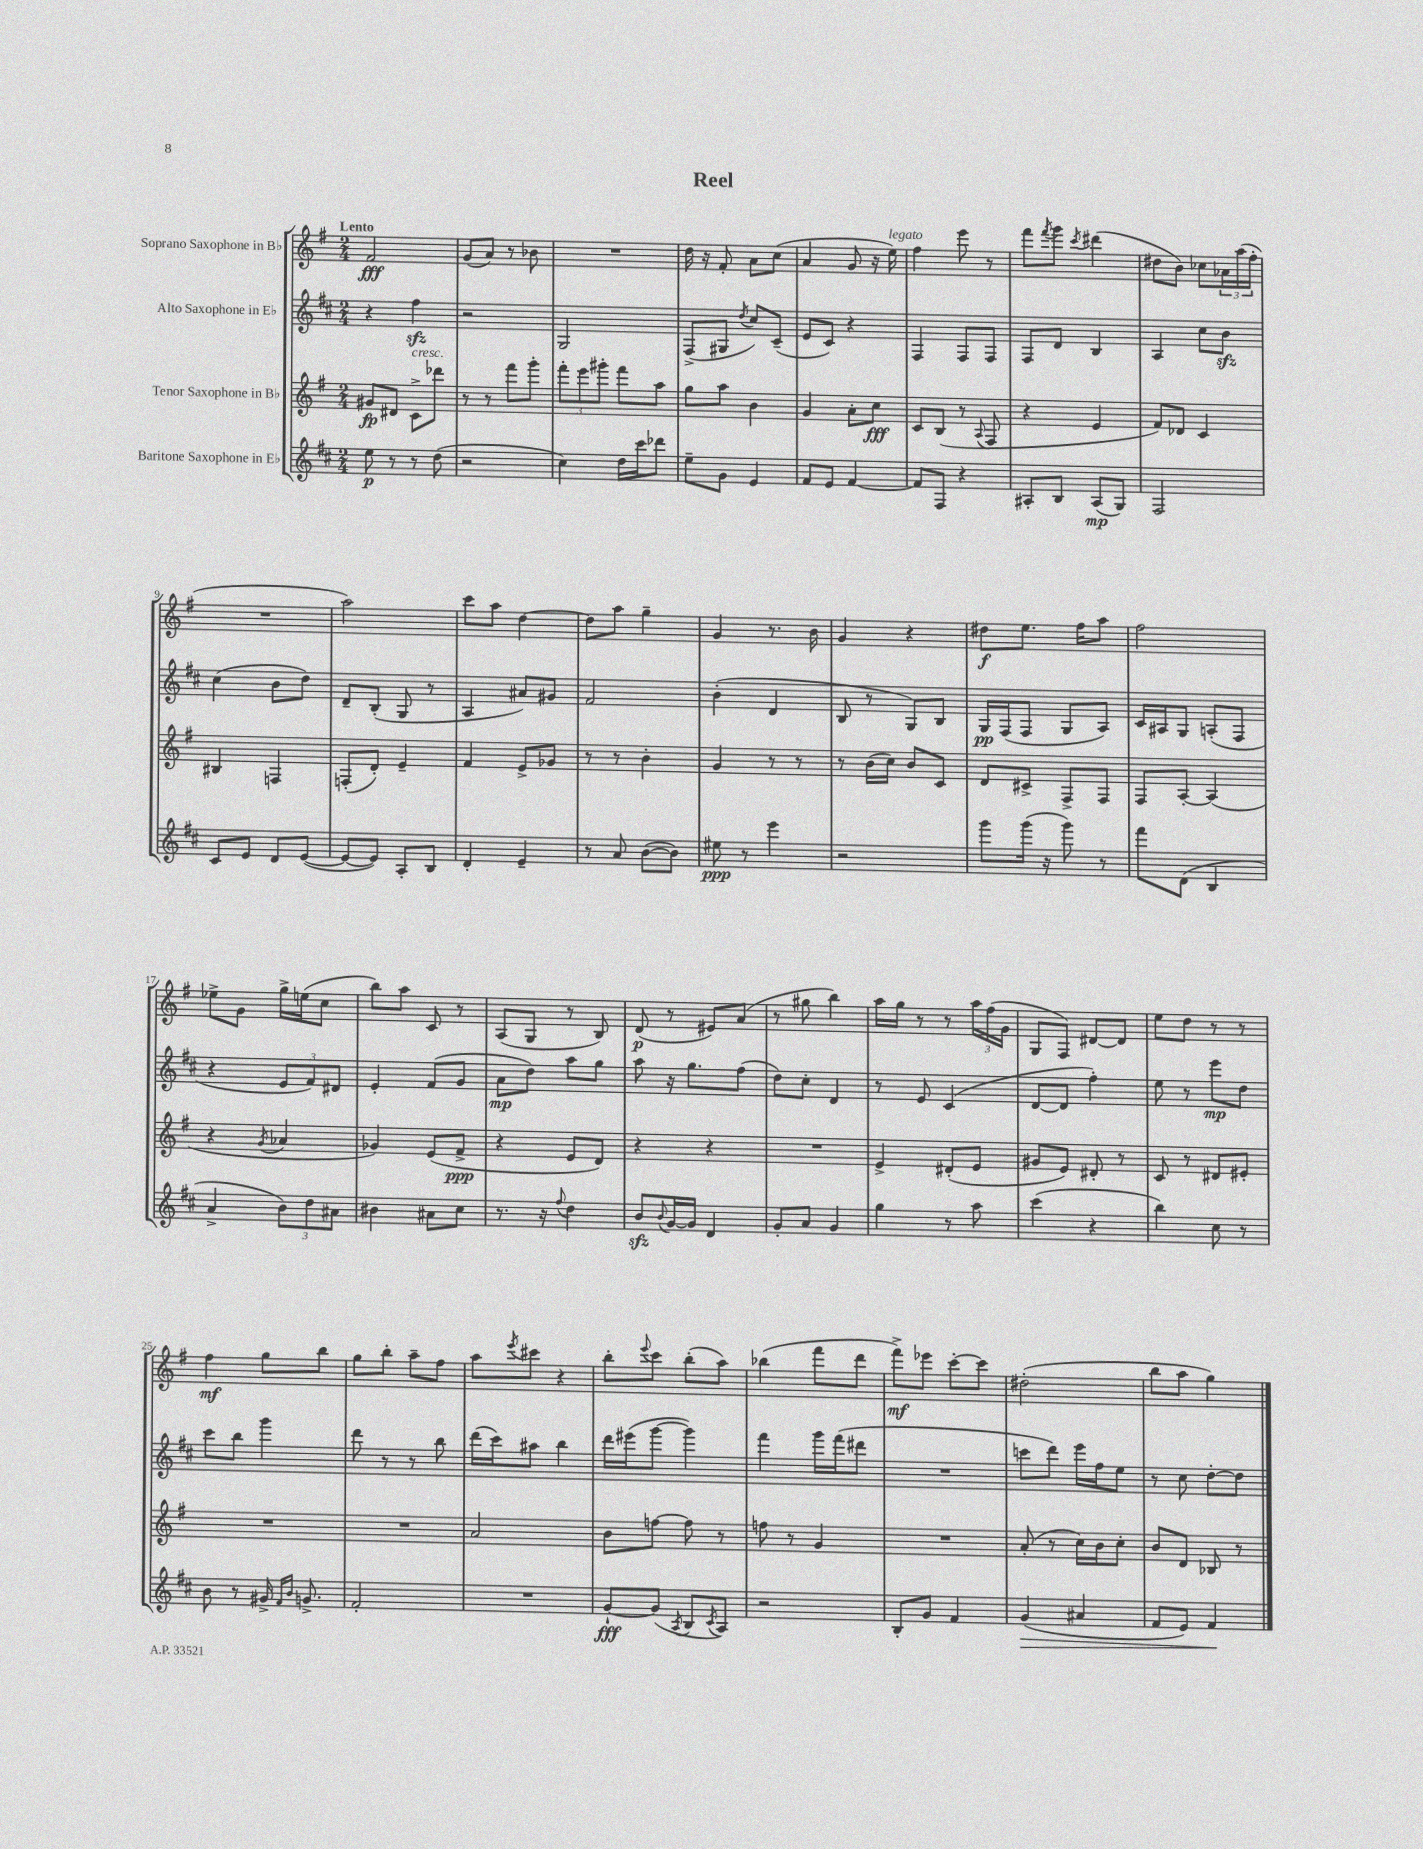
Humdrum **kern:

**kern	**dynam	**kern	**dynam	**kern	**dynam	**kern	**dynam
*part4	*part4	*part3	*part3	*part2	*part2	*part1	*part1
*staff4	*staff4	*staff3	*staff3	*staff2	*staff2	*staff1	*staff1
*I"Baritone Saxophone in E♭	*	*I"Tenor Saxophone in B♭	*	*I"Alto Saxophone in E♭	*	*I"Soprano Saxophone in B♭	*
*clefG2	*	*clefG2	*	*clefG2	*	*clefG2	*
*k[f#c#]	*	*k[f#]	*	*k[f#c#]	*	*k[f#]	*
*M2/4	*	*M2/4	*	*M2/4	*	*M2/4	*
=1	=1	=1	=1	=1	=1	=1	=1
!	!	!	!	!	!	!LO:TX:a:B:t=Lento	!
8ee\	p	8g#X/L	fp	4r	.	2f#/	fff
8r	.	8d#X/J	.	.	.	.	.
!	!	!LO:TX:a:i:t=cresc.	!	!	!	!	!
8r	.	8c^\L	.	4ff#zz\	.	.	.
(8dd\	.	8ddd-X\J	.	.	.	.	.
=2	=2	=2	=2	=2	=2	=2	=2
2r	.	8r	.	2r	.	(8g/L	.
.	.	8r	.	.	.	8a/J)	.
.	.	8fff#\L	.	.	.	8r	.
.	.	8ggg'\J	.	.	.	8b-X\	.
=3	=3	=3	=3	=3	=3	=3	=3
4cc#\)	.	12fff#'\L	.	2G/	.	2r	.
.	.	12eee\	.	.	.	.	.
.	.	12ggg#X'\J	.	.	.	.	.
16dd\LL	.	8fff#\L	.	.	.	.	.
16ccc#\J	.	.	.	.	.	.	.
8ddd-X\J	.	8aa\J	.	.	.	.	.
=4	=4	=4	=4	=4	=4	=4	=4
8ee~\L	.	8gg\L	.	(8F#^/L	.	16dd\	.
.	.	.	.	.	.	16r	.
8g\J	.	8aa\J	.	8G#X/J	.	8f#'/	.
.	.	.	.	8qdd/	.	.	.
4e/	.	4b\	.	8cc#/L)	.	8a\L	.
.	.	.	.	(8c#~/J	.	(8cc\J	.
=5	=5	=5	=5	=5	=5	=5	=5
8f#/L	.	4g/	.	8e/L	.	4a/	.
8e/J	.	.	.	8c#/J)	.	.	.
[4f#/	.	8a'\L	.	4r	.	8g/	.
.	.	8cc\J	fff	.	.	16r	.
!	!	!	!	!	!	!LO:TX:a:i:t=legato	!
.	.	.	.	.	.	16ee\)	.
=6	=6	=6	=6	=6	=6	=6	=6
8f#/L]	.	8c/L	.	4F#/	.	4ff#\	.
8F#/J	.	(8B/J	.	.	.	.	.
4r	.	8r	.	8F#/L	.	8eee\	.
.	.	8qqA/	.	.	.	.	.
.	.	8F#/	.	8F#/J	.	8r	.
=7	=7	=7	=7	=7	=7	=7	=7
8A#X'/L	.	4r	.	8F#/L	.	8fff#\L	.
.	.	.	.	.	.	8qfff#/	.
8B/J	.	.	.	8d/J	.	8ggg\J	.
.	.	.	.	.	.	8qccc/	.
(8A#/L	mp	4e/	.	4B/	.	(4ddd#X\	.
8G/J)	.	.	.	.	.	.	.
=8	=8	=8	=8	=8	=8	=8	=8
2F#/	.	8f#/L)	.	4A/	.	8dd#X\L	.
.	.	8d-X/J	.	.	.	8b\J)	.
.	.	4c/	.	8cc#\L	.	8cc-X\L	.
.	.	.	.	8bzz\J	.	24a-X\L	.
.	.	.	.	.	.	(24aa\	.
.	.	.	.	.	.	24ff#'\JJ	.
!!LO:LB:g=z
=9	=9	=9	=9	=9	=9	=9	=9
8c#/L	.	4B#X/	.	(4cc#\	.	2r	.
8e/J	.	.	.	.	.	.	.
8d/L	.	4Fn/	.	8b\L	.	.	.
([8e/J	.	.	.	8dd\J)	.	.	.
=10	=10	=10	=10	=10	=10	=10	=10
8e/L_	.	(8Fn'/L	.	8d~/L	.	2aa\)	.
8e/J])	.	8d'/J)	.	(8B'/J	.	.	.
8A'/L	.	4e~/	.	8G/	.	.	.
8B/J	.	.	.	8r	.	.	.
=11	=11	=11	=11	=11	=11	=11	=11
4d'/	.	4f#/	.	4A/	.	8ccc\L	.
.	.	.	.	.	.	8aa\J	.
4e~/	.	8e^/L	.	8a#X/L)	.	[4dd\	.
.	.	8g-X/J	.	8g#X/J	.	.	.
=12	=12	=12	=12	=12	=12	=12	=12
8r	.	8r	.	2f#/	.	8dd\L]	.
8a/	.	8r	.	.	.	8aa\J	.
([8b\L	.	4b'\	.	.	.	4gg~\	.
8b\J])	.	.	.	.	.	.	.
=13	=13	=13	=13	=13	=13	=13	=13
8ee#X\	ppp	4g/	.	(4b'\	.	4g/	.
8r	.	.	.	.	.	.	.
4eee\	.	8r	.	4d/	.	8.r	.
.	.	8r	.	.	.	.	.
.	.	.	.	.	.	16b\	.
=14	=14	=14	=14	=14	=14	=14	=14
2r	.	8r	.	8B/	.	4g/	.
.	.	(16b\LL	.	8r	.	.	.
.	.	16cc\JJ)	.	.	.	.	.
.	.	8b/L	.	8G/L)	.	4r	.
.	.	8c/J	.	8B/J	.	.	.
=15	=15	=15	=15	=15	=15	=15	=15
8ggg\L	.	8d/L	.	16G/LL	pp	8dd#X\L	f
.	.	.	.	(16F#/J	.	.	.
(16ggg\Jk	.	8c#X^/J	.	8F#/J	.	8.ee\J	.
16r	.	.	.	.	.	.	.
8ggg\)	.	8F#^/L	.	8G/L	.	.	.
.	.	.	.	.	.	16ff#\KL	.
8r	.	8F#/J	.	8A/J)	.	8aa\J	.
=16	=16	=16	=16	=16	=16	=16	=16
8fff#\L	.	8F#/L	.	16c#/LL	.	2ff#\	.
.	.	.	.	16A#X/J	.	.	.
(8d\J	.	[8A'/J	.	8G/J	.	.	.
4B/	.	(4A/]	.	(8An'/L	.	.	.
.	.	.	.	8F#/J	.	.	.
!!LO:LB:g=z
=17	=17	=17	=17	=17	=17	=17	=17
4a^/	.	4r	.	4r	.	8ee-X^\L	.
.	.	.	.	.	.	8g\J	.
.	.	8qg/	.	.	.	.	.
12b\L)	.	4a-X/	.	12e/L	.	16gg^\LL	.
.	.	.	.	.	.	(16een\J	.
12dd\	.	.	.	12f#/)	.	.	.
.	.	.	.	.	.	8cc\J	.
12a#X\J	.	.	.	12d#X/J	.	.	.
=18	=18	=18	=18	=18	=18	=18	=18
4b#X\	.	4g-X/)	.	4e'/	.	8bb\L)	.
.	.	.	.	.	.	8aa\J	.
8a#X\L	.	(8e/L	.	(8f#/L	.	8c/	.
8cc#\J	.	8f#^/J	ppp	8g/J	.	8r	.
=19	=19	=19	=19	=19	=19	=19	=19
8.r	.	4r	.	8a\L	mp	(8A/L	.
.	.	.	.	8dd\J)	.	8G/J	.
16r	.	.	.	.	.	.	.
8qqff#/	.	.	.	.	.	.	.
4dd\	.	8e/L	.	8aa\L	.	8r	.
.	.	8d/J)	.	8gg\J	.	8B/)	.
=20	=20	=20	=20	=20	=20	=20	=20
8bzz/L	.	4r	.	8aa\	.	(8d/	p
8qqb/	.	.	.	.	.	.	.
[16g/L	.	.	.	16r	.	8r	.
16g/JJ]	.	.	.	8.gg\L	.	.	.
4d/	.	4r	.	.	.	8e#X/L)	.
.	.	.	.	(8ff#\J	.	(8a/J	.
=21	=21	=21	=21	=21	=21	=21	=21
8g'/L	.	2r	.	8dd\L)	.	8r	.
8a/J	.	.	.	8cc#'\J	.	8gg#X\	.
4g/	.	.	.	4d/	.	4bb\)	.
=22	=22	=22	=22	=22	=22	=22	=22
4gg\	.	4e^/	.	8r	.	16aa\LL	.
.	.	.	.	.	.	16gg\JJ	.
.	.	.	.	8e/	.	8r	.
8r	.	(8d#X'/L	.	(4c#/	.	8r	.
8aa\	.	8e/J	.	.	.	24aa\LL	.
.	.	.	.	.	.	(24ff#\	.
.	.	.	.	.	.	24g\JJ	.
=23	=23	=23	=23	=23	=23	=23	=23
(4ccc#\	.	8g#X/L	.	[8d/L	.	8G/L	.
.	.	8e/J)	.	8d/J]	.	8F#/J)	.
4r	.	8d#X'/	.	4ff#'\)	.	[8d#X/L	.
.	.	8r	.	.	.	8d#/J]	.
=24	=24	=24	=24	=24	=24	=24	=24
4bb\)	.	8c/	.	8ee\	.	8ee\L	.
.	.	8r	.	8r	.	8dd\J	.
8cc#\	.	8d#X/L	.	8eee\L	mp	8r	.
8r	.	8e#X'/J	.	8dd\J	.	8r	.
!!LO:LB:g=z
=25	=25	=25	=25	=25	=25	=25	=25
8b\	.	2r	.	8ccc#\L	.	4ff#\	mf
8r	.	.	.	8bb\J	.	.	.
16g#X^/	.	.	.	4ggg\	.	8gg\L	.
16qqf#/LL	.	.	.	.	.	.	.
16qqb/JJ	.	.	.	.	.	.	.
8.gn^/	.	.	.	.	.	.	.
.	.	.	.	.	.	8bb\J	.
=26	=26	=26	=26	=26	=26	=26	=26
2f#'/	.	2r	.	8ddd\	.	8gg\L	.
.	.	.	.	8r	.	8bb'\J	.
.	.	.	.	8r	.	8aa~\L	.
.	.	.	.	8bb\	.	8ff#\J	.
=27	=27	=27	=27	=27	=27	=27	=27
2r	.	2a/	.	(16ddd\LL	.	8aa\L	.
.	.	.	.	16ccc#\J)	.	.	.
.	.	.	.	.	.	8qeee/	.
.	.	.	.	8aa#X\J	.	8ccc#X\J	.
.	.	.	.	4bb\	.	4r	.
=28	=28	=28	=28	=28	=28	=28	=28
[8g`/L	fff	8b\L	.	16ddd\LL	.	8bb'\L	.
.	.	.	.	(16eee#X\J	.	.	.
.	.	.	.	.	.	8qqeee/	.
(8g/J]	.	[8ffn\J	.	[8ggg\J	.	8ccc\J	.
8qA/	.	.	.	.	.	.	.
8B/L	.	8ff\]	.	4ggg\])	.	(8bb'\L	.
8qc#/	.	.	.	.	.	.	.
8A/J)	.	8r	.	.	.	8aa\J)	.
=29	=29	=29	=29	=29	=29	=29	=29
2r	.	8ffn\	.	4fff#\	.	(4bb-X\	.
.	.	8r	.	.	.	.	.
.	.	4g/	.	16ggg\LL	.	8fff#\L	.
.	.	.	.	(16fff#\J	.	.	.
.	.	.	.	8ddd#X\J	.	8ddd\J	.
=30	=30	=30	=30	=30	=30	=30	=30
8B'/L	.	2r	.	2r	.	8fff#^\L)	mf
8g/J	.	.	.	.	.	8eee-X\J	.
4f#/	.	.	.	.	.	[8ccc'\L	.
.	.	.	.	.	.	8ccc\J]	.
=31	=31	=31	=31	=31	=31	=31	=31
!	!LO:HP:b	!	!	!	!	!	!
(4g/	>	(8a'/	.	8cccn\L	.	(2dd#X'\	.
.	.	8r	.	8ddd\J)	.	.	.
4a#X/	.	16cc\LL)	.	16eee\LL	.	.	.
.	.	16b\J	.	16ff#\J	.	.	.
.	.	8cc'\J	.	8ee\J	.	.	.
=32	=32	=32	=32	=32	=32	=32	=32
8f#/L	.	8b/L	.	8r	.	8bb\L	.
8e/J)	.	8d/J	.	8cc#\	.	8aa\J	.
4f#/	.	8B-X/	.	[8dd'\L	.	4gg\)	.
.	.	8r	.	8dd\J]	.	.	.
.	]	.	.	.	.	.	.
==	==	==	==	==	==	==	==
*-	*-	*-	*-	*-	*-	*-	*-
